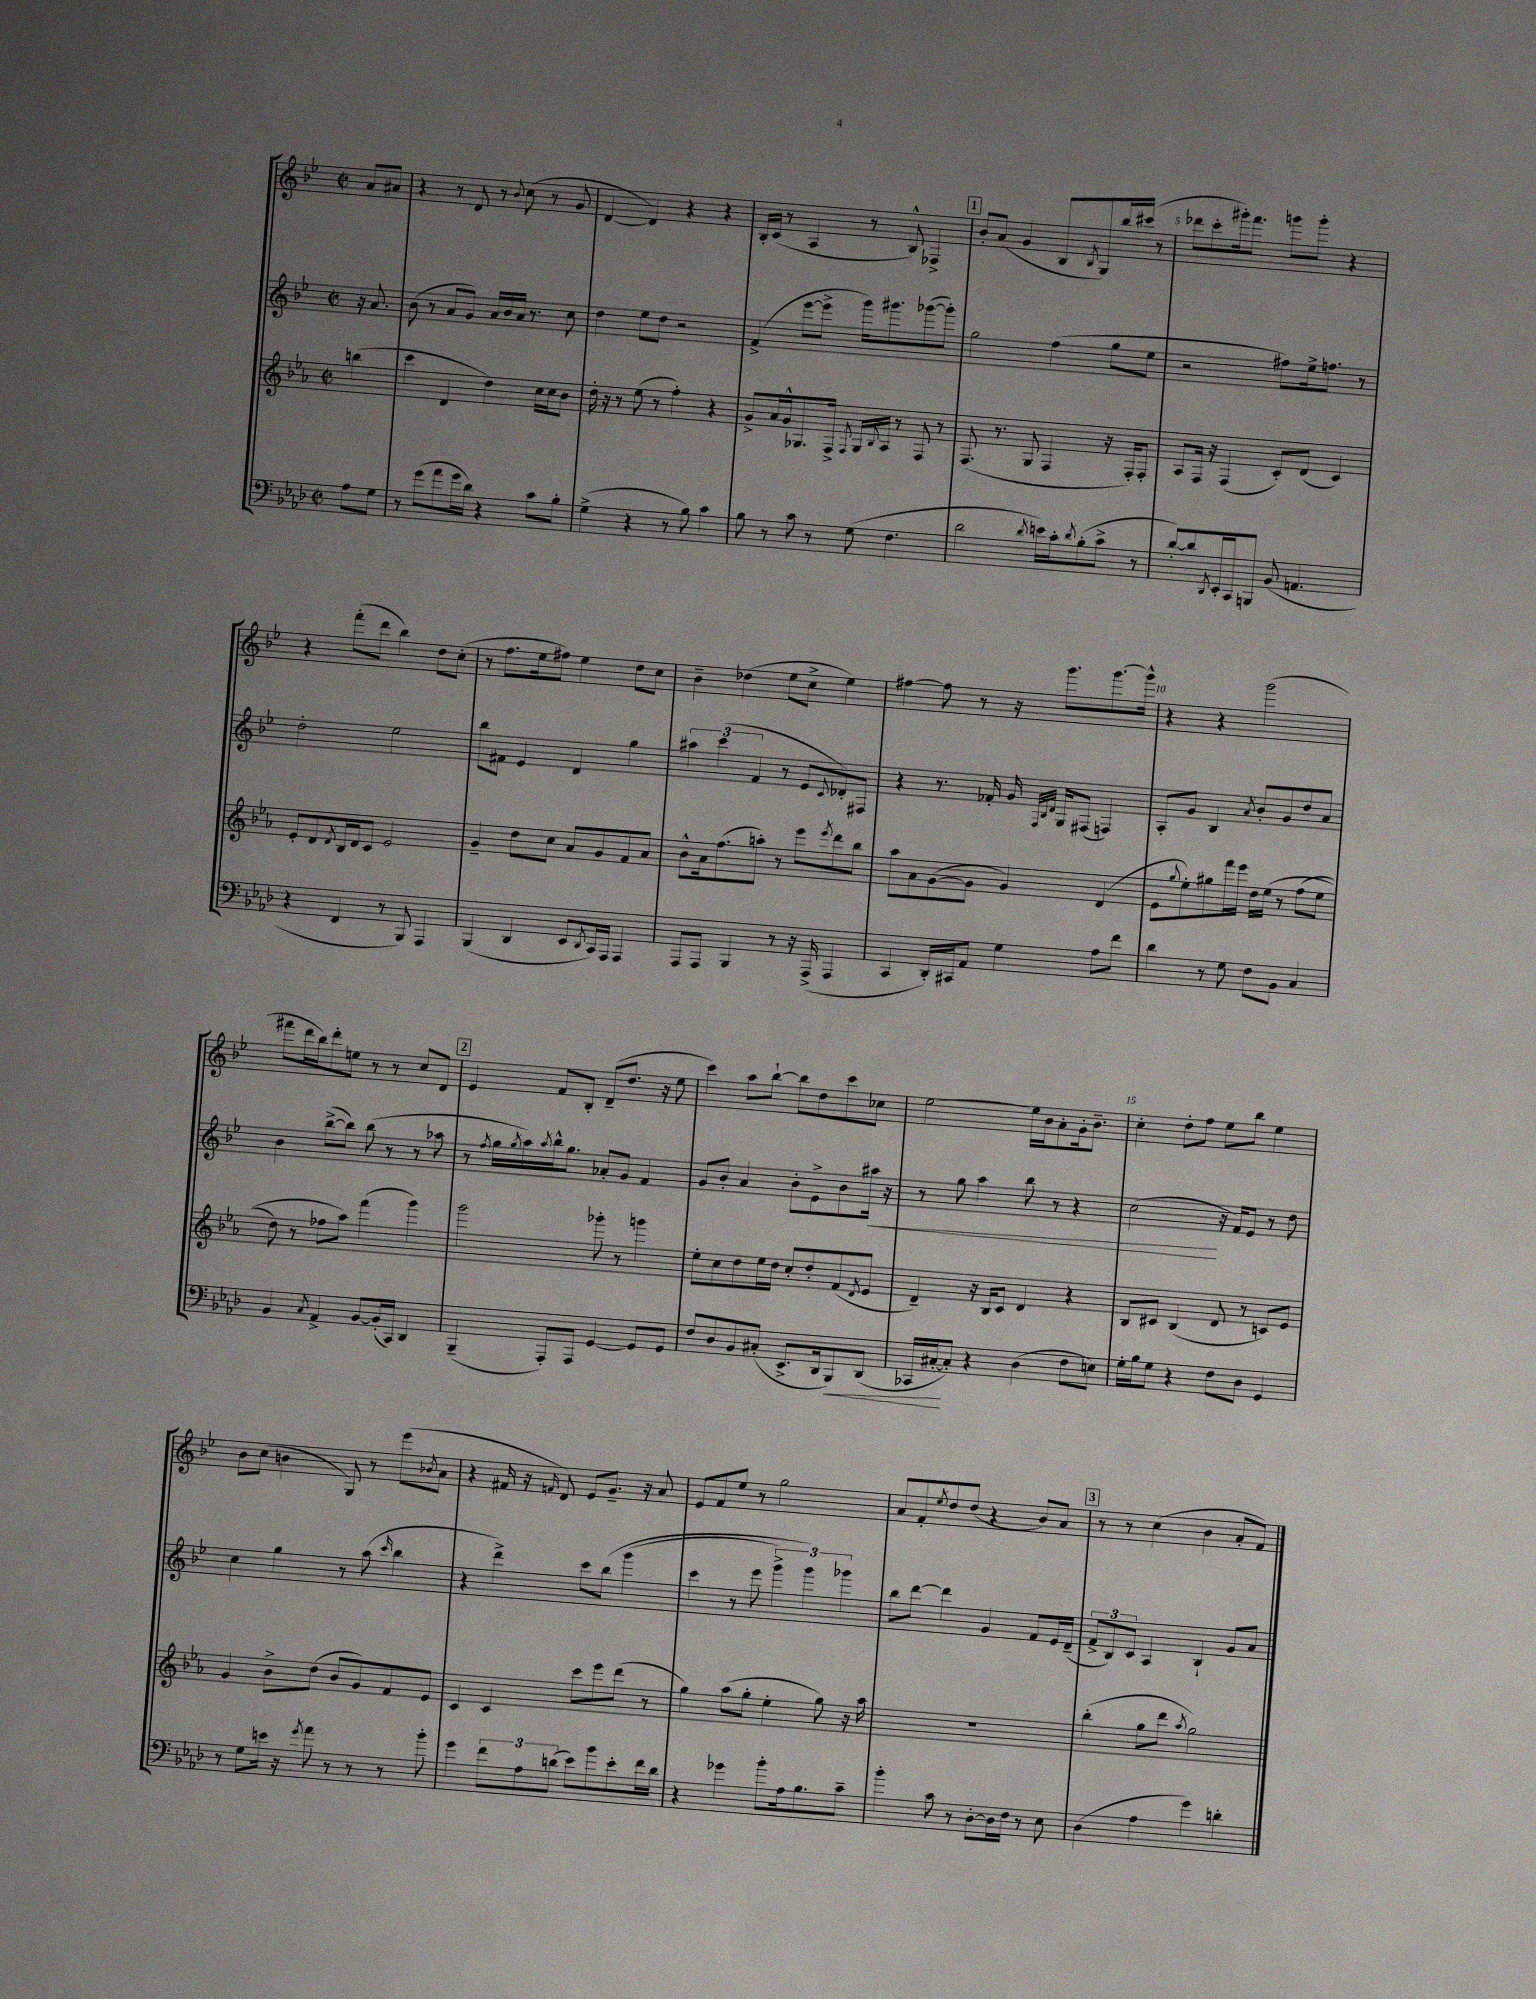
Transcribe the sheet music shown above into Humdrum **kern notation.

**kern	**dynam	**kern	**kern	**dynam	**kern
*part4	*part4	*part3	*part2	*part2	*part1
*staff4	*staff4	*staff3	*staff2	*staff2	*staff1
*clefF4	*	*clefG2	*clefG2	*	*clefG2
*k[b-e-a-d-]	*	*k[b-e-a-]	*k[b-e-]	*	*k[b-e-]
*M2/2	*	*M2/2	*M2/2	*	*M2/2
*met(c|)	*	*met(c|)	*met(c|)	*	*met(c|)
=	=	=	=	=	=
8A-\L	.	(4bbn\	16r	.	8a/L
.	.	.	8.a/	.	.
8G\J	.	.	.	.	8a#X/J
=1	=1	=1	=1	=1	=1
8r	.	4ccc\	(8b-\	.	4r
(8g\L	.	.	8r	.	.
8a-\	.	4d/	8a/L	.	8r
16g\L	.	.	8g/J)	.	8d/
16d-\JJ)	.	.	.	.	.
4r	.	4dd\)	16a/LL	.	8r
.	.	.	16b-/	.	.
.	.	.	.	.	8qqb-/
.	.	.	16a/JJ	.	(8cc\
.	.	.	8.r	.	.
8c\L	.	16cc\LL	.	.	8r
.	.	16cc\J	.	.	.
8B-'\J	.	8b-\J	8cc\	.	8g/
=2	=2	=2	=2	=2	=2
(4G^\	.	16dd'\	4dd\	.	[4d/
.	.	16r	.	.	.
.	.	8r	.	.	.
4r	.	(8ee-\	8ee-\L	.	4d/])
.	.	8r	8dd\J	.	.
8r	.	4ff'\)	2r	.	4r
8B-\)	.	.	.	.	.
4c\	.	4r	.	.	4r
=3	=3	=3	=3	=3	=3
8B-\	.	8g^/L	(4f^/	.	16B-'/LL
.	.	.	.	.	(16c/JJ
8r	.	16a-/L	.	.	8r
.	.	16g^^/J	.	.	.
8c\	.	8.G-X/	[8eee-\L	.	4A/
8r	.	.	8eee-^\J]	.	.
.	.	16F^/Jk	.	.	.
.	.	8qF/	.	.	.
(8G\	.	16G-/LL	16ggg\KL)	.	8r
.	.	8qqB-/	.	.	.
.	.	16A-/JJ	8.ggg#X\	.	.
4.F\	.	8r	.	.	8B-^^/)
.	.	8F/	([8ggg-X\	.	4F-X^/
.	.	8r	8ggg-'\J])	.	.
!!LO:REH:place=s1:t=1
=4	=4	=4	=4	=4	=4
2d-\	.	(8.F/	2gg\	.	8b-'/L
.	.	.	.	.	(8a/J
.	.	8.r	.	.	.
.	.	.	.	.	4g/
.	.	8G/	.	.	.
8qd-/	.	.	.	.	.
16en\LL)	.	4F/	(4ff\	.	8B-/L
16c'\J	.	.	.	.	.
8qd-/	.	.	.	.	8qB-/
(8B-'\	.	.	.	.	8G/)
8c^\J	.	16r	8gg\L	.	16bb-/L
.	.	16F'/KL)	.	.	(16ccc#X/JJ
8r	.	8F'/J	8ee-\J	.	8r
=5	=5	=5	=5	=5	=5
[8d-'/L)	.	8A-/L	2r	.	8ddd-X\L
8d-/]	.	16F/Jk	.	.	8ccc'\
.	.	16r	.	.	.
8qDD-/	.	.	.	.	.
16EE-'/L	.	(4F/	.	.	16ggg#X'\k)
16CC/J	.	.	.	.	8.fff\J
8BBBn/J	.	.	.	.	.
(8BB-/	.	8c'/L)	8ff#X\L)	.	8gggn\L
4.AAn/	.	(8d/J	16ee-^\k	.	8ggg'\J
.	.	.	8.ffn\J	.	.
.	.	4c/)	.	.	4r
.	.	.	8r	.	.
!!LO:LB:g=z
=6	=6	=6	=6	=6	=6
4r	.	8e-'/L	2dd'\	.	4r
.	.	8d/	.	.	.
.	.	8qd/	.	.	.
4FF/	.	16B-/L	.	.	(8fff'\L
.	.	16d/J	.	.	.
.	.	8c/J	.	.	8ddd\J
8r	.	2e-/	2ee-\	.	4bb-\)
8BBB-/)	.	.	.	.	.
4AAA-/	.	.	.	.	8dd\L
.	.	.	.	.	(8cc'\J
=7	=7	=7	=7	=7	=7
(4BBB-/	.	4g~/	8bb-\L	.	8r
.	.	.	8f#X\J	.	8.ff\L
4DD-/	.	8dd\L	4e-/	.	.
.	.	.	.	.	16ee-\k
.	.	8cc\J	.	.	8ff#X\J)
8EE-/L	.	8a-/L	4d/	.	4ee-\
8qDD-/	.	.	.	.	.
16CC/L)	.	8g/	.	.	.
16AAA-/JJ	.	.	.	.	.
4AAA-/	.	8f/	4gg\	.	8dd\L
.	.	8a-/J	.	.	8cc\J
=8	=8	=8	=8	=8	=8
8AAA-/L	.	8b-^^\L	6aa#X\	.	4b-~\
8AAA-/J	.	16a-\k	.	.	.
.	.	.	(6ccc\	.	.
.	.	(8.ff\	.	.	.
4BBB-/	.	.	.	.	(4dd-X\
.	.	.	6f/	.	.
.	.	8aan'\J)	.	.	.
8r	.	8r	8r	.	8ee-\L
16r	.	8eee-\L	8e-/L	.	8cc^\J
(16AAA-^/	.	.	.	.	.
.	.	8qeee-/	8qqc/	.	.
4AAA-/	.	8ddd\	8d-X'/)	.	4ee-\)
.	.	8bb-\J	8F#X/J	.	.
=9	=9	=9	=9	=9	=9
4CC/	.	8aa-\L	4r	.	[4ff#X\
.	.	8a-\	.	.	.
16DD-'/LL)	.	([8g\	8.r	.	8ff#\]
16CC#X/J	.	.	.	.	.
8AA-/J	.	8g\J]	.	.	8r
.	.	.	16f-X'/	.	.
4G\	.	4g/)	16g/	.	16r
.	.	.	32qqF/LLL	.	.
.	.	.	32qqB-/	.	.
.	.	.	32qqd/JJJ	.	.
.	.	.	16G/KL	.	8.ggg\L
.	.	.	(8F#X/J	.	.
8A-\L	.	(4d/	4Fn/)	.	[8.ggg\
8f\J	.	.	.	.	.
.	.	.	.	.	16ggg^^\Jk]
=10	=10	=10	=10	=10	=10
4d-\	.	8e-\L	8A'/L	.	4r
.	.	8qqgg/	.	.	.
.	.	8ee-'\)	8g/J	.	.
8r	.	8gg#X\	4B-/	.	4r
8G\	.	16fff\L	.	.	.
.	.	16eee-\JJ	.	.	.
.	.	.	8qa/	.	.
8F\L	.	16dd\LL	8b-'/L	.	(2ggg\
.	.	(16ee-\JJ	.	.	.
8BB-\J	.	8r	8g/	.	.
4C/	.	(8ff\L	8dd/	.	.
.	.	8ee-\J	8a/J	.	.
!!LO:LB:g=z
=11	=11	=11	=11	=11	=11
4BB-/	.	8dd\)	4b-\	.	8fff#X\L
.	.	8r	.	.	16ddd\L
.	.	.	.	.	16bb-\J)
8qC/	.	.	.	.	.
4AA-^/	.	8ff-X\L	([8bb-^\L	.	8ddd'\
.	.	8aa-\J)	8bb-\J])	.	8een\J
[8BB-/L	.	(4fff\	(8bb-\	.	8r
(16BB-'/L]	.	.	8r	.	8r
16CC/JJ)	.	.	.	.	.
4DD-/	.	4ggg\)	8r	.	8cc/L
.	.	.	8aa-X\	.	8d/J
!!LO:REH:place=s1:t=2
=12	=12	=12	=12	=12	=12
(4BBB-~/	.	2ggg\	8r	.	4e-/
.	.	.	8qff/	.	.
.	.	.	16gg\LL	.	.
.	.	.	8qgg/	.	.
.	.	.	16aa\)	.	.
.	.	.	8qaa/	.	.
8AAA-'/L)	.	.	16bb-^^\J	.	8f/L
.	.	.	8.gg\J	.	.
8AAA-/J	.	.	.	.	8B-'/J
[4GG/	.	8ggg-X'\	8a-X'/L	.	(8d~/L
.	.	8r	8g/J	.	8.dd/J
8GG/L]	.	4gggn\	4f/	.	.
.	.	.	.	.	16r
8GG/J	.	.	.	.	8ee-\
=13	=13	=13	=13	=13	=13
8F/L	.	8ee-'\L	8g/L	.	4ccc\)
8D-/	.	8cc\	8b-'/J	.	.
8BB-/	.	8dd\	4a/	.	8aa\L
(8C#X'/J	.	16ee-\L	.	.	[8bb-`\J
.	.	16dd\JJ	.	.	.
8.EE-^/L	.	8cc'/L	8b-'\L	.	8bb-\L]
.	.	8dd'/	8e-^\	.	8dd\
16DD-/k	.	.	.	.	.
!	!LO:HP:b	!	!	!	!
8BBB-/)	<	(8f/	8b-\	.	8ccc\
.	.	8qd/	.	.	.
!	!	!	!	!LO:HP:b	!
(8DD-/J	.	8e-/J	16aa#X\Jk	<	8cc-X\J
.	.	.	16r	.	.
=14	=14	=14	=14	=14	=14
16CC-X/LL	.	4d~/)	8r	.	[2ee-\
[16C#X'/J	.	.	.	.	.
8C#'/J])	[	.	8gg\	.	.
4r	.	16r	4aa\	.	.
.	.	16B-/KL	.	.	.
.	.	8c/J	.	.	.
(4D-\	.	4d/	8bb-\	.	16ee-\LL]
.	.	.	.	.	16b-\J
.	.	.	8r	.	8a'\
8F\L	.	4r	4r	.	16g'\k
.	.	.	.	.	8.b-~\J
8En\J)	.	.	.	.	.
=15	=15	=15	=15	=15	=15
16G'\LL	.	8B-/L	(2cc\	.	4cc'\
16B-\J	.	.	.	.	.
8G\J	.	8c#X/J	.	.	.
4r	.	(4B-/	.	.	8dd'\L
.	.	.	.	.	8ff\J
8F\L	.	8d/	16r	[	8ee-\L
.	.	.	16f/KL)	.	.
8D-\J	.	8r	8e-/J	.	8bb-\J
4GG/	.	8cn/L)	8r	.	4ee-\
.	.	8e-/J	8dd\	.	.
!!LO:LB:g=z
=16	=16	=16	=16	=16	=16
8r	.	4g/	4cc\	.	8b-\L
8G\L	.	.	.	.	(8cc\J
16en\Jk	.	8b-^\L	4gg\	.	4bn\
16r	.	.	.	.	.
8qg/	.	.	.	.	.
8a-\	.	(8dd\J	.	.	.
8r	.	8b-/L	8r	.	8G/)
8r	.	8g/)	(8aa\	.	8r
.	.	.	16qqccc/	.	.
8r	.	8f/	4bb-\	.	(8eee-\L
.	.	.	.	.	8qb-X/
8b-'\	.	8e-/J	.	.	8a\J
=17	=17	=17	=17	=17	=17
4g\	.	4c/	4r	.	4r
12f\L	.	4c/	4ddd^\)	.	16f#X/
.	.	.	.	.	16r
12A-\	.	.	.	.	.
.	.	.	.	.	16qqfn/
.	.	.	.	.	8d/)
(12dn\J	.	.	.	.	.
8e-\L)	.	8ccc\L	8ccc\L	.	8e-/L
8b-\	.	8eee-\	(8bb-\J	.	8.g~/J
8e-'\	.	(8ddd\J	(4ggg\	.	.
.	.	.	.	.	16r
16f\L	.	8r	.	.	8a/
16d\JJ	.	.	.	.	.
=18	=18	=18	=18	=18	=18
4r	.	4gg\)	4ccc\	.	8e-/L
.	.	.	.	.	8f/
4g-X\	.	(8aa-\L	8r	.	8ee-/J
.	.	8gg'\J	8eee-\	.	8r
8b-'\L	.	4ee-'\	6ggg^\)	.	2gg\
16A-\k	.	.	.	.	.
.	.	.	6ggg\)	.	.
8.B-\	.	.	.	.	.
.	.	8gg\)	.	.	.
.	.	.	6ggg-X\	.	.
8c~\J	.	16r	.	.	.
.	.	16aa-\	.	.	.
=19	=19	=19	=19	=19	=19
4b-'\	.	1r	8bb-\L	.	8a/L
.	.	.	[8ddd\J	.	8f'/
.	.	.	.	.	8qee-/
8c\	.	.	4ddd\]	.	8dd/
8r	.	.	.	.	(8dd/J
[8D-'\L	.	.	4g/	.	4r
16D-\L]	.	.	.	.	.
16F\JJ	.	.	.	.	.
8r	.	.	8f/L	.	8b-/L)
8E-\	.	.	16e-/L	.	8a/J
.	.	.	(16d~/JJ	.	.
!!LO:REH:place=s1:t=3
=20	=20	=20	=20	=20	=20
(4D-\	.	(4bb-'\	12f^/L	.	8r
.	.	.	12B-/)	.	.
.	.	.	.	.	8r
.	.	.	12c/J	.	.
4A-\	.	8gg\L	4A/	.	(4cc\
.	.	8ddd\J	.	.	.
.	.	8qaa-/	.	.	.
4g\)	.	2gg\)	4B-`/	.	4b-\
4dn'\	.	.	8g/L	.	8a'/L
.	.	.	8a/J	.	8f/J)
==	==	==	==	==	==
*-	*-	*-	*-	*-	*-
